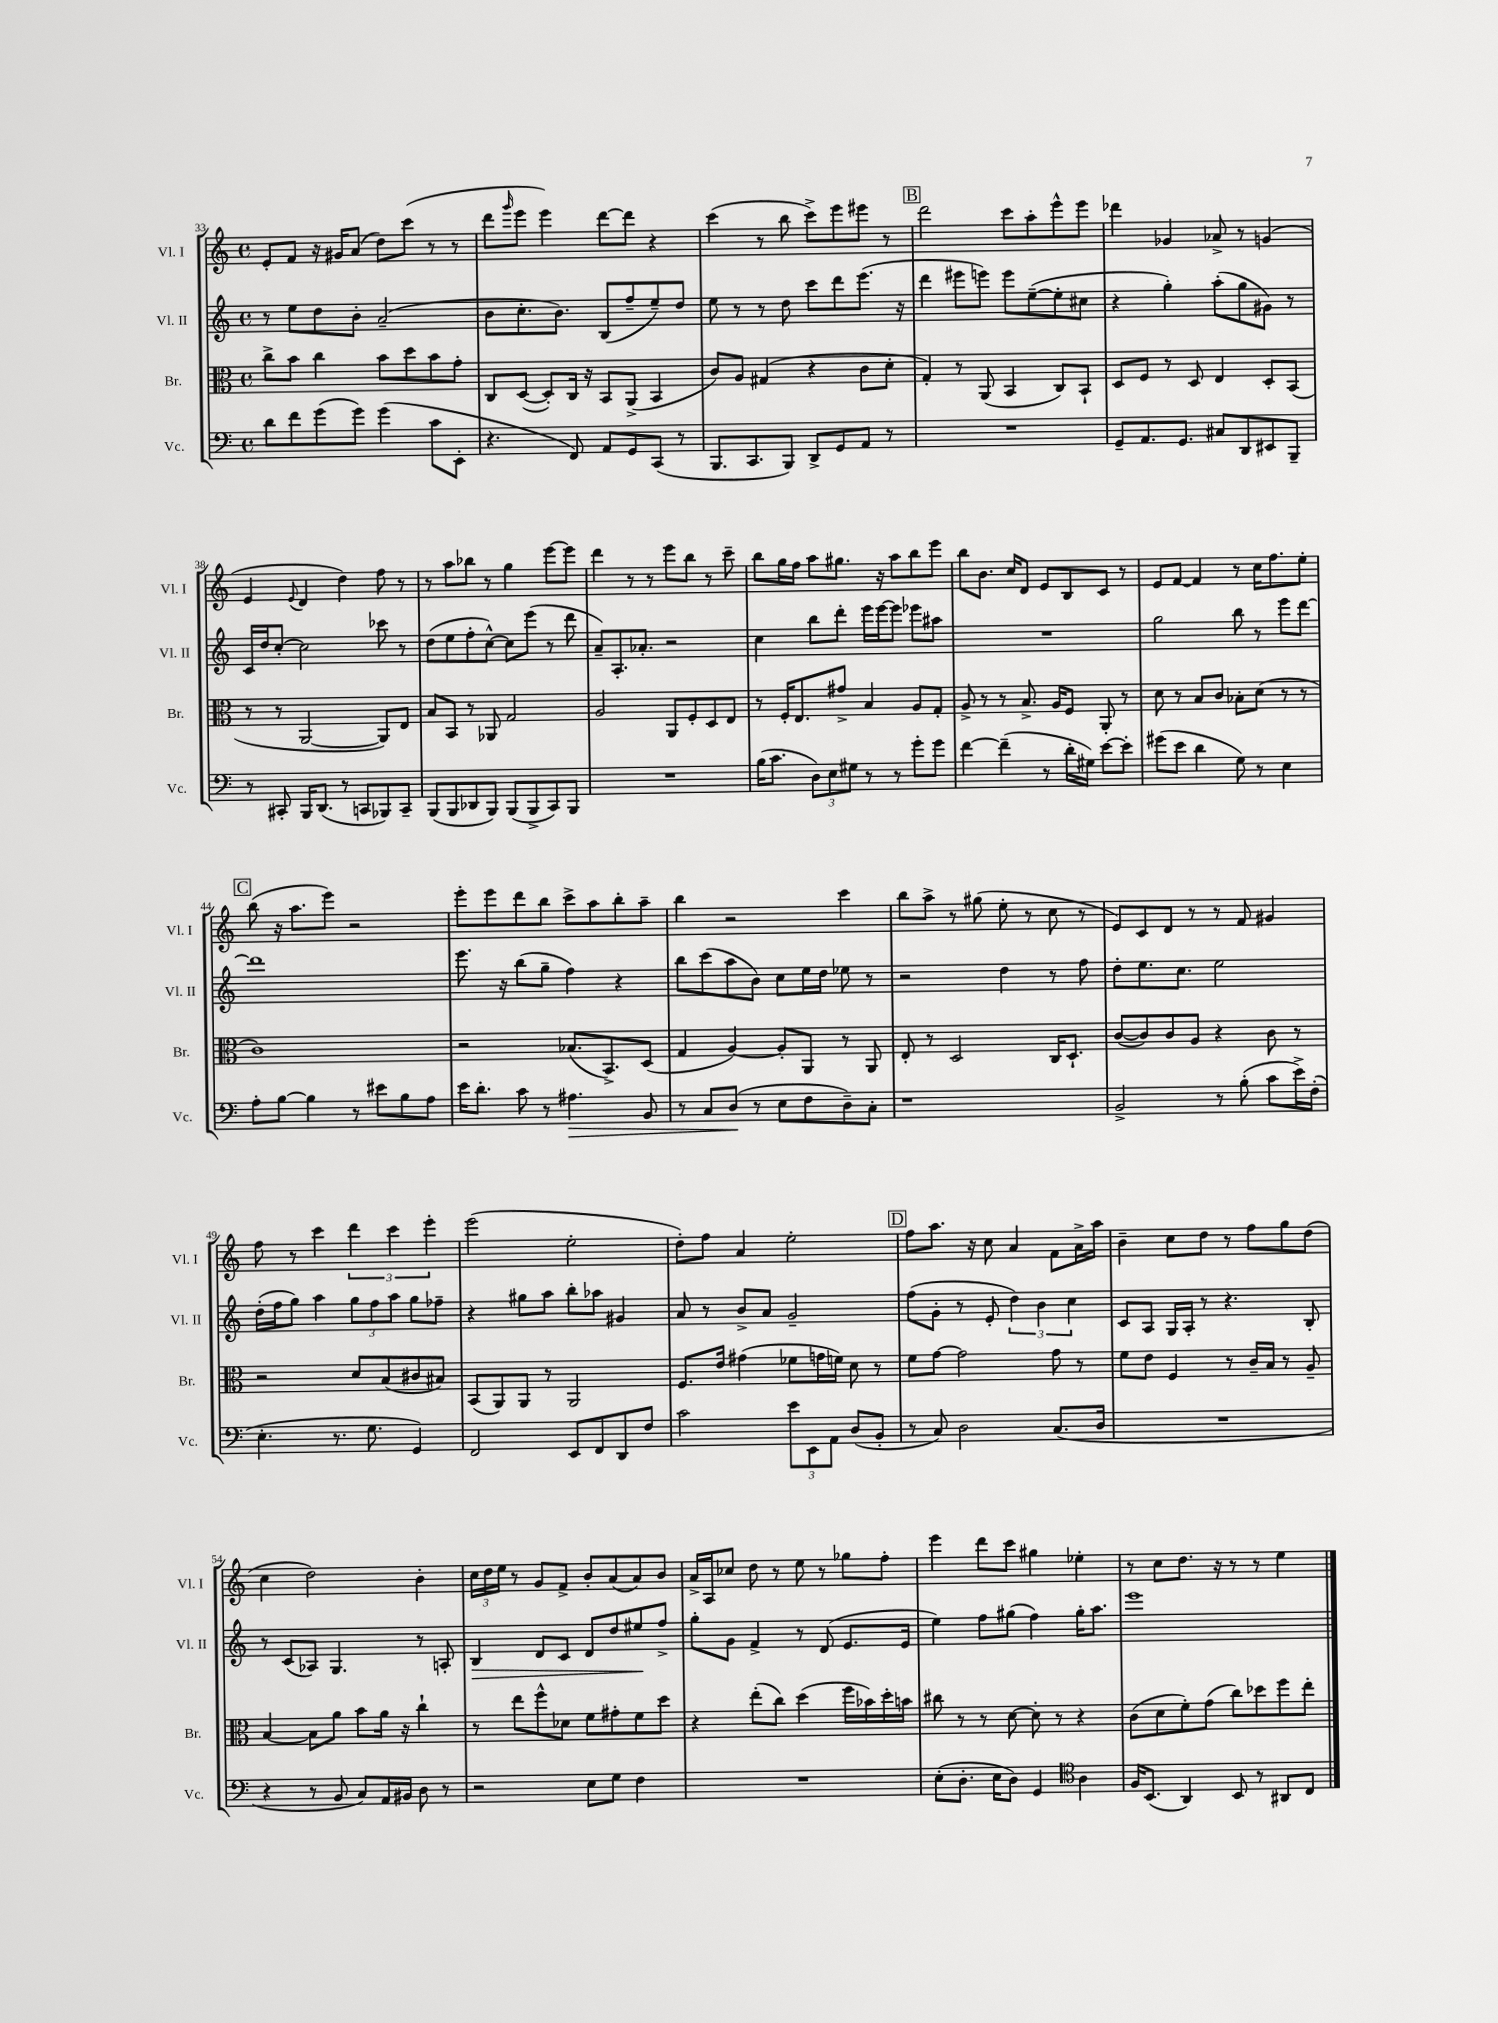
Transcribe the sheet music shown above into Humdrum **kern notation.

**kern	**dynam	**kern	**kern	**dynam	**kern
*part4	*part4	*part3	*part2	*part2	*part1
*staff4	*staff4	*staff3	*staff2	*staff2	*staff1
*I"Vc.	*	*I"Br.	*I"Vl. II	*	*I"Vl. I
*I'Vc.	*	*I'Br.	*I'Vl. II	*	*I'Vl. I
*clefF4	*	*clefC3	*clefG2	*	*clefG2
*k[]	*	*k[]	*k[]	*	*k[]
*M4/4	*	*M4/4	*M4/4	*	*M4/4
*met(c)	*	*met(c)	*met(c)	*	*met(c)
=33	=33	=33	=33	=33	=33
8d\L	.	8cc^\L	8r	.	8e'/L
8f\	.	8b\J	8ee\L	.	8f/J
(8g\	.	4cc\	8dd\	.	16r
.	.	.	.	.	16g#X/KL
8g\J)	.	.	8b'\J	.	(8a/J
(4g\	.	8b\L	(2a~/	.	8dd\L)
.	.	8dd\	.	.	(8ccc\J
8c\L	.	8b\	.	.	8r
8EE'\J	.	8g'\J	.	.	8r
=34	=34	=34	=34	=34	=34
4.r	.	8C/L	8b\L	.	8ddd\L
.	.	.	.	.	16qqggg/
.	.	([8D/J	8.cc'\	.	8eee\J
.	.	8D'/L])	.	.	4eee\)
.	.	.	8.b\J)	.	.
8FF/)	.	16C/Jk	.	.	.
.	.	16r	.	.	.
8AA/L	.	8BB/L	(8B/L	.	[8ddd\L
8GG/	.	(8AA^/J	8ff~/	.	8ddd\J]
(8CC/J	.	4BB/	8ee~/)	.	4r
8r	.	.	8dd/J	.	.
=35	=35	=35	=35	=35	=35
8.BBB/L	.	8c/L)	8ee\	.	(4ccc\
.	.	8A/J	8r	.	.
8.CC/	.	.	.	.	.
.	.	(4G#X/	8r	.	8r
8BBB/J)	.	.	8dd\	.	8bb\
8DD^/L	.	4r	8ccc\L	.	8ccc^\L)
8GG/	.	.	8ddd\	.	8eee\
8AA/J	.	8c\L	(8.eee\J	.	8eee#X\J
8r	.	8d'\J	.	.	8r
.	.	.	16r	.	.
!!LO:REH:place=s1:t=B
=36	=36	=36	=36	=36	=36
1r	.	4G'/)	4ddd\	.	2ddd\
.	.	8r	8eee#X\L	.	.
.	.	(8AA/	8eeen\J)	.	.
.	.	4BB/	8eee\L	.	8ccc\L
.	.	.	([8ee~\	.	8aa'\
.	.	8C/L)	8ee'\]	.	8eee^^\
.	.	8BB`/J	8cc#X\J	.	8eee\J
=37	=37	=37	=37	=37	=37
8GG~/L	.	8D/L	4r	.	4ddd-X\
8.AA/	.	8F/J	.	.	.
.	.	8r	4gg'\)	.	4g-X/
8.GG/J	.	.	.	.	.
.	.	8D/	.	.	.
8C#X/L	.	4E/	(8aa'\L	.	8a-X^/
8DD/	.	.	8gg\	.	8r
8EE#X/	.	8D'/L	8g#X\J)	.	(4gn/
8BBB~/J	.	(8BB/J	8r	.	.
!!LO:LB:g=z
=38	=38	=38	=38	=38	=38
8r	.	8r	16c/LL	.	4e/
.	.	.	16dd/J	.	.
8CC#X'/	.	8r	[8cc'/J	.	.
.	.	.	.	.	8qqe/
16BBB/KL	.	[2AA/	2cc\]	.	4d/
(8.DD/J	.	.	.	.	.
8r	.	.	.	.	4dd\)
8CCn/L	.	.	.	.	.
8BBB-X/)	.	8AA/L])	8ccc-X\	.	8ff\
8CC~/J	.	8E/J	8r	.	8r
=39	=39	=39	=39	=39	=39
(8BBB/L	.	8B/L	(8dd\L	.	8r
8BBB/	.	8BB/J	8ee\	.	8aa\L
8DD-X/	.	8r	8ff'\	.	8bb-X\J
8BBB/J)	.	8AA-X/	[8cc^^\J)	.	8r
(8BBB/L	.	2G/	8cc\L]	.	4gg\
8BBB^/	.	.	(8eee\J	.	.
8CC/)	.	.	8r	.	[8eee\L
8BBB/J	.	.	8ddd\	.	8eee\J]
=40	=40	=40	=40	=40	=40
1r	.	2A/	8a~/L)	.	4ddd\
.	.	.	8.A'/	.	.
.	.	.	.	.	8r
.	.	.	8.a-X'/J	.	.
.	.	.	.	.	8r
.	.	8AA/L	2r	.	8eee\L
.	.	8F'/	.	.	8bb\J
.	.	8D/	.	.	8r
.	.	8E/J	.	.	8ccc~\
=41	=41	=41	=41	=41	=41
(16B\KL	.	8r	4cc\	.	8bb\L
8.c\J	.	.	.	.	.
.	.	16F'/KL	.	.	16gg\L
.	.	8.E/	.	.	16ff\JJ
12D\L)	.	.	8bb\L	.	8aa\L
12E\	.	.	.	.	.
.	.	8g#X^/J	8ddd'\J	.	8.gg#X\J
12G#X\J	.	.	.	.	.
8r	.	4B/	16eee\LL	.	.
.	.	.	[16eee\J	.	16r
8r	.	.	8eee\J]	.	8aa\L
8g'\L	.	8A/L	8eee-X\L	.	8bb\
8g\J	.	8G'/J	8aa#X\J	.	8eee\J
=42	=42	=42	=42	=42	=42
[4f\	.	8A^/	1r	.	8bb\L
.	.	8r	.	.	8.b\J
(4f~\]	.	8r	.	.	.
.	.	.	.	.	16cc/KL
.	.	8.B^/	.	.	8d/J
8r	.	.	.	.	8e/L
.	.	16A/KL	.	.	.
16d'\LL	.	8F/J	.	.	8B/
16G#X\JJ)	.	.	.	.	.
[8e\L	.	8AA'/	.	.	8c/J
8e'\J]	.	8r	.	.	8r
=43	=43	=43	=43	=43	=43
(8g#X\L	.	8d\	2gg\	.	8e/L
8e\J	.	8r	.	.	[8f/J
4d\	.	8B/L	.	.	4f/]
.	.	8c/J	.	.	.
8G\)	.	8B-X'\L	8bb\	.	8r
8r	.	(8d\J	8r	.	16cc\KL
.	.	.	.	.	8.ff\
4E\	.	8r	8eee\L	.	.
.	.	8r	[8ddd\J	.	8ee'\J
!!LO:LB:g=z
!!LO:REH:place=s1:t=C
=44	=44	=44	=44	=44	=44
8A'\L	.	1c)	1ddd]	.	(8bb\
[8B\J	.	.	.	.	16r
.	.	.	.	.	8.aa\L
4B\]	.	.	.	.	.
.	.	.	.	.	8eee\J)
8r	.	.	.	.	2r
8e#X\L	.	.	.	.	.
8B\	.	.	.	.	.
8A\J	.	.	.	.	.
=45	=45	=45	=45	=45	=45
16e\KL	.	2r	8.eee\	.	8eee'\L
8.d'\J	.	.	.	.	.
.	.	.	.	.	8eee\
.	.	.	16r	.	.
8c\	.	.	(8bb\L	.	8ddd\
8r	.	.	8gg~\J	.	8bb\J
!	!LO:HP:b	!	!	!	!
4.A#X\	>	(8.B-X/L	4ff\)	.	8ccc^\L
.	.	.	.	.	8aa\
.	.	8.BB^/)	.	.	.
.	.	.	4r	.	8bb'\
8BB/	.	(8D/J	.	.	8aa~\J
=46	=46	=46	=46	=46	=46
8r	.	4G/	8bb\L	.	4bb\
8C/L	.	.	(8ccc\	.	.
(8D/J	.	[4A/)	8aa\	.	2r
8r	]	.	8b\J)	.	.
8E\L	.	8A'/L]	8cc\L	.	.
8F\	.	8AA/J	16ee\L	.	.
.	.	.	16dd\JJ	.	.
8D~\)	.	8r	8ee-X\	.	4ccc\
8C'\J	.	8AA/	8r	.	.
=47	=47	=47	=47	=47	=47
1r	.	8E'/	2r	.	8bb\L
.	.	8r	.	.	8aa^\J
.	.	2D/	.	.	8r
.	.	.	.	.	(8gg#X\
.	.	.	4dd\	.	8ee'\
.	.	.	.	.	8r
.	.	16C/KL	8r	.	8cc\
.	.	8.D`/J	.	.	.
.	.	.	8ff\	.	8r
=48	=48	=48	=48	=48	=48
2BB^/	.	([8c/L	8dd'\L	.	8e/L)
.	.	8c/])	8.ee\	.	8c/
.	.	8c/	.	.	8d/J
.	.	.	8.cc\J	.	.
.	.	8A/J	.	.	8r
8r	.	4r	2ee\	.	8r
(8B'\	.	.	.	.	8f/
8c\L	.	8c\	.	.	4g#X/
16e^\L)	.	8r	.	.	.
(16F'\JJ	.	.	.	.	.
!!LO:LB:g=z
=49	=49	=49	=49	=49	=49
4.E'\	.	2r	(16dd'\LL	.	8ff\
.	.	.	16ff\J	.	.
.	.	.	8gg\J)	.	8r
.	.	.	4aa\	.	4ccc\
8.r	.	.	.	.	.
.	.	8d/L	12gg\L	.	6ddd\
8.G\	.	.	.	.	.
.	.	.	12ff\	.	.
.	.	(8B/	.	.	.
.	.	.	12aa\J	.	6ccc\
4GG/)	.	8c#X/	8gg\L	.	.
.	.	.	.	.	6eee'\
.	.	8B#X/J)	8ff-X~\J	.	.
=50	=50	=50	=50	=50	=50
2FF/	.	(8BB/L	4r	.	(2eee\
.	.	8AA/)	.	.	.
.	.	8AA/J	8gg#X\L	.	.
.	.	8r	8aa\J	.	.
8EE/L	.	2AA/	8bb'\L	.	2ee'\
8FF/	.	.	8aa-X\J	.	.
8DD/	.	.	4g#X/	.	.
8F/J	.	.	.	.	.
=51	=51	=51	=51	=51	=51
2c\	.	8.F/L	8a/	.	8dd'\L)
.	.	.	8r	.	8ff\J
.	.	16e/Jk	.	.	.
.	.	(4g#X\	8b^/L	.	4a/
.	.	.	8a/J	.	.
12e\L	.	8f-X\L	2g~/	.	2ee'\
12EE\	.	.	.	.	.
.	.	16gn\L	.	.	.
12AA\J	.	.	.	.	.
.	.	16fn\JJ)	.	.	.
(8D/L	.	8d\	.	.	.
8BB'/J	.	8r	.	.	.
!!LO:REH:place=s1:t=D
=52	=52	=52	=52	=52	=52
8r	.	8f\L	(8ff\L	.	8ff\L
8C/)	.	[8g\J	8g'\J	.	8.aa\J
2D\	.	2g\]	8r	.	.
.	.	.	.	.	16r
.	.	.	8e'/	.	8cc\
.	.	.	6dd\)	.	4a/
.	.	.	6b\	.	.
(8.C/L	.	8g\	.	.	8f\L
.	.	.	6cc\	.	.
.	.	8r	.	.	16a^\L
16D/Jk	.	.	.	.	16aa\JJ
=53	=53	=53	=53	=53	=53
1r	.	8f\L	8c/L	.	4b~\
.	.	8e\J	8A/J	.	.
.	.	4F/	16G/LL	.	8cc\L
.	.	.	16A'/JJ	.	.
.	.	.	8r	.	8dd\J
.	.	8r	4.r	.	8r
.	.	16c~/LL	.	.	8ff\L
.	.	16B/JJ	.	.	.
.	.	8r	.	.	8gg\
.	.	8A~/	8B'/	.	(8dd\J
!!LO:LB:g=z
=54	=54	=54	=54	=54	=54
4r	.	[4B/	8r	.	4cc\
.	.	.	(8c/L	.	.
8r	.	8B\L]	8A-X/J)	.	2dd\)
8BB/	.	8a\J	4.G/	.	.
8C/L)	.	8b\L	.	.	.
16AA/L	.	16a\Jk	.	.	.
16BB#X/JJ	.	16r	.	.	.
8D\	.	4cc`\	8r	.	4b'\
8r	.	.	8An'/	.	.
=55	=55	=55	=55	=55	=55
!	!	!	!	!LO:HP:b	!
2r	.	8r	4B/	>	24cc\LL
.	.	.	.	.	24dd\
.	.	.	.	.	24ee\JJ
.	.	8ee\L	.	.	8r
.	.	8ff^^\	8d/L	.	8g/L
.	.	8d-X\J	8c/J	.	8f^/J
8E\L	.	8f\L	8d/L	.	8b'/L
8G\J	.	8g#X'\	8dd/	.	(8a/
4F\	.	8f\	8ee#X/	.	8a/)
.	.	8dd\J	8ff^/J	]	8b/J
=56	=56	=56	=56	=56	=56
1r	.	4r	8gg'\L	.	16a^/LL
.	.	.	.	.	16A/J
.	.	.	8g\J	.	8cc-X/J
.	.	(8ee'\L	4f^/	.	8dd\
.	.	8cc\J)	.	.	8r
.	.	(4dd\	8r	.	8ee\
.	.	.	(8d/	.	8r
.	.	16ff\LL	8.e/L	.	8gg-X\L
.	.	16b-X\)	.	.	.
.	.	16dd'\	.	.	8ff'\J
.	.	16bn\JJ	16e/Jk	.	.
=57	=57	=57	=57	=57	=57
(8E'\L	.	8cc#X\	4ee\)	.	4eee\
8.D'\J	.	8r	.	.	.
.	.	8r	8ff\L	.	8ddd\L
16E\KL	.	.	.	.	.
8D\J)	.	[8d\	(8gg#X\J	.	8ccc\J
4GG/	.	8d'\]	4ff\)	.	4gg#X\
.	.	8r	.	.	.
*clefC4	*	*	*	*	*
4A\	.	4r	16gg#'\KL	.	4ee-X'\
.	.	.	8.aa\J	.	.
=58	=58	=58	=58	=58	=58
16F/KL	.	(8c\L	1eee	.	8r
(8.BB/J	.	.	.	.	.
.	.	8d\	.	.	8cc\L
4AA/)	.	8f'\)	.	.	8.dd\J
.	.	(8g\J	.	.	.
.	.	.	.	.	16r
8BB/	.	8cc\L)	.	.	8r
8r	.	8dd-X\	.	.	8r
8AA#X/L	.	8ff\	.	.	4ee\
8C/J	.	8ee'\J	.	.	.
==	==	==	==	==	==
*-	*-	*-	*-	*-	*-
